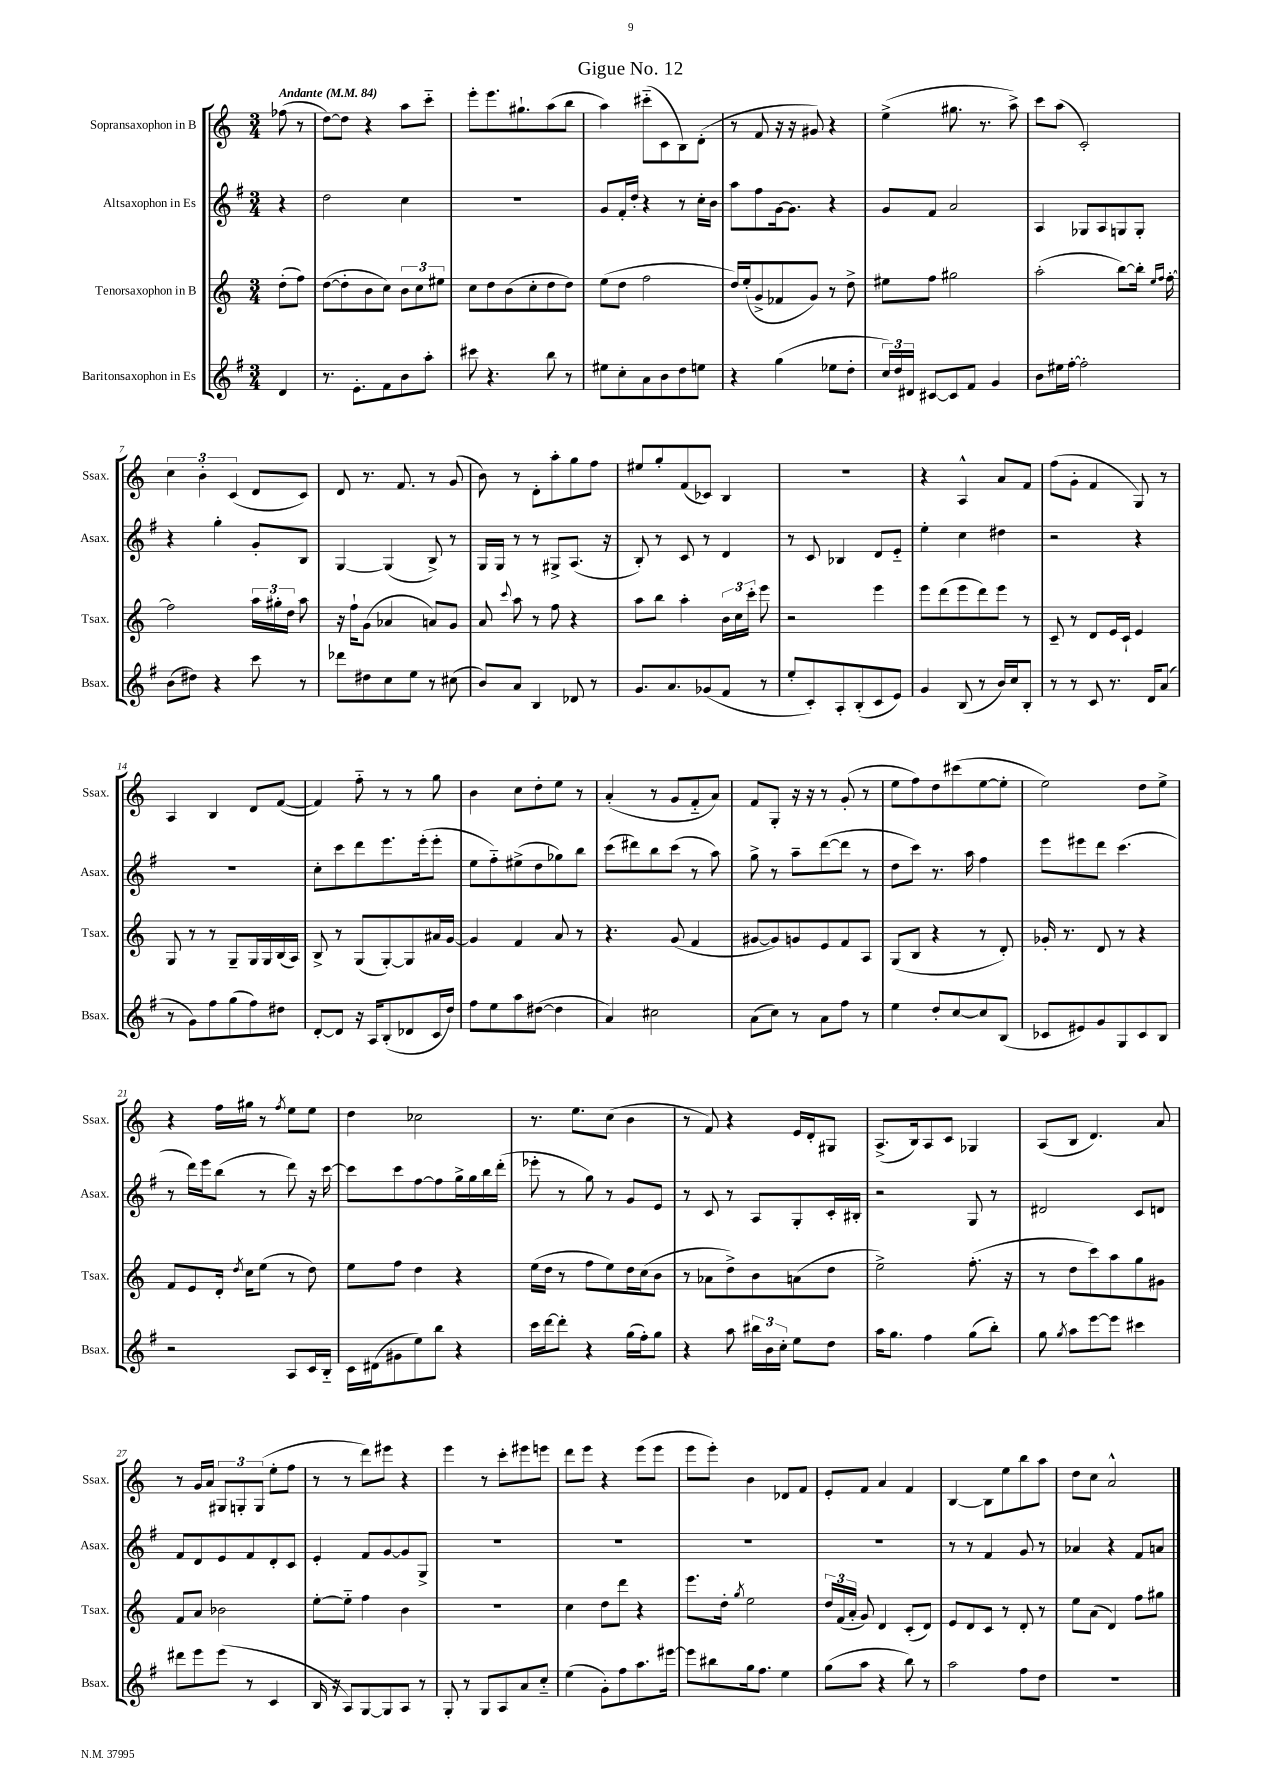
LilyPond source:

\header { title = "Gigue No. 12" }
<<
\new StaffGroup <<
\new Staff = "s0" \with { instrumentName = "Sopransaxophon in B" shortInstrumentName = "Ssax." } {
    \clef treble \key c \major \numericTimeSignature \time 3/4 \partial 4 \tempo "Andante" 4 = 84
    \autoBeamOff fes''8( r8 |
    d''8[~) d''8] r4 a''8[ c'''8]-_ |
    e'''8[-. e'''8. gis''8.-! a''8( b''8] |
    a''4) cis'''8[-_( c'8 b8) d'8]-.( |
    r8 f'8 r16 r16 gis'8) r4 |
    e''4->( gis''8. r8. a''8->) |
    c'''8[ a''8]( c'2-.) |
    \tuplet 3/2 { c''4 b'4-. c'4( } d'8[ c'8]) |
    d'8 r8. f'8. r8 g'8( |
    b'8) r8 d'8[-. a''8-. g''8 f''8] |
    eis''8[ g''8-. f'8( ces'8]) b4 |
    R2. |
    r4 a4-^ a'8[ f'8] |
    f''8[( g'8]-. f'4 g8) r8 |
    a4 b4 d'8[ f'8]~( |
    f'4) f''8-_ r8 r8 g''8 |
    b'4 c''8[ d''8-. e''8] r8 |
    a'4-.( r8 g'8[ f'8-_ a'8]) |
    f'8[ g8]-. r16 r16 r8 g'8-.( r8 |
    e''8[ f''8) d''8 cis'''8( e''8~ e''8]-. |
    e''2) d''8[ e''8]-> |
    r4 f''16[ gis''16] r8 \acciaccatura { f''8 } e''8[ e''8] |
    d''4 ces''2 |
    r8. e''8.[ c''8]( b'4 |
    r8 f'8) r4 e'16[ d'16-. gis8] |
    a8.[->( b16) a8 c'8] ges4 |
    a8[( b8] d'4.) a'8 |
    r8 g'16[ a'16] \tuplet 3/2 { gis8[ g8-. g8]( } e''8[-. f''8] |
    r8 r8 d'''8[) eis'''8] r4 |
    e'''4 r8 c'''8[-. eis'''8 e'''8] |
    d'''8[ e'''8] r4 e'''8[( e'''8] |
    e'''8[ e'''8]-.) b'4 des'8[ f'8] |
    e'8[-. f'8] a'4 f'4 |
    b4~ b8[ e''8 b''8 a''8] |
    d''8[ c''8] a'2-^ \bar "|." |
}
\new Staff = "s1" \with { instrumentName = "Altsaxophon in Es" shortInstrumentName = "Asax." } {
    \clef treble \key g \major \numericTimeSignature \time 3/4 \partial 4
    \autoBeamOff r4 |
    d''2 c''4 |
    R2. |
    g'8[ fis'16-. d''16]-. r4 r8 c''16[-. b'16] |
    a''8[ fis''8 g'16~ g'8.] r4 |
    g'8[ fis'8] a'2 |
    a4 ges8[ a8 g8 g8]-. |
    r4 g''4-. g'8[-. b8] |
    g4~ g4( b8->) r8 |
    g16[ g16] r8 r8 gis8[-> a8.]( r16 |
    b8-.) r8 c'8 r8 d'4 |
    r8 c'8 bes4 d'8[ e'8]-_ |
    e''4-. c''4 dis''4 |
    r2 r4 |
    R2. |
    c''8[-. c'''8 d'''8 e'''8. e'''16-.( e'''8]-. |
    e''8[ fis''8-_) eis''8->( d''8 ges''8) b''8] |
    c'''8[( dis'''8) b''8 c'''8]( r8 a''8) |
    g''8-> r8 a''8[-- d'''8~( d'''8] r8 |
    d''8[ c'''8]) r8. a''16 fis''4 |
    e'''8[ eis'''8 d'''8] c'''4.( |
    r8 d'''16[) e'''16 b''8]( r8 d'''8) r16 c'''16~ |
    c'''8[ c'''8 fis''8~ fis''8 g''16-> g''16 b''16 d'''16]-.( |
    ees'''8-. r8 g''8) r8 g'8[ e'8] |
    r8 c'8 r8 a8[ g8-. c'16-. bis16]-. |
    r2 g8 r8 |
    dis'2 c'8[ d'8] |
    fis'8[ d'8 e'8 fis'8 d'8-. c'8] |
    e'4-. fis'8[ g'8~ g'8 g8]-> |
    R2. |
    R2. |
    R2. |
    R2. |
    r8 r8 fis'4 g'8 r8 |
    aes'4 r4 fis'8[ a'8] \bar "|." |
}
\new Staff = "s2" \with { instrumentName = "Tenorsaxophon in B" shortInstrumentName = "Tsax." } {
    \clef treble \key c \major \numericTimeSignature \time 3/4 \partial 4
    \autoBeamOff d''8[-.( f''8]) |
    d''8[~( d''8-. b'8 c''8]) \tuplet 3/2 { b'8[ c''8 eis''8] } |
    c''8[ d''8 b'8( c''8-. d''8 d''8]) |
    e''8[( d''8] f''2 |
    d''16[) e''16-.( g'8-> fes'8 g'8]) r8 d''8-> |
    eis''8[ f''8] gis''2 |
    a''2-.( b''8[~) b''16]-. \grace { e''16[ f''16] } f''16~-. |
    f''2 \tuplet 3/2 { a''16[ gis''16-. d''16] } a''8 |
    r16 f''16[-! g'8]( aes'4 a'8[) g'8] |
    a'8 \appoggiatura { c'''8 } a''8 r8 f''8 r4 |
    a''8[ b''8] a''4-. \tuplet 3/2 { b'16[ c''16 c'''16]-. } e'''8 |
    r2 e'''4 |
    e'''8[ d'''8( e'''8 d'''8) e'''8] r8 |
    c'8-- r8 d'8[ e'16 c'16]-! e'4 |
    g8 r8 r8 g8[-- g16 g16 b16( a16]) |
    b8-> r8 g8[( g8~-.) g8 ais'16 g'16]~ |
    g'4 f'4 a'8 r8 |
    r4. g'8( f'4 |
    gis'8[~ gis'8) g'8 e'8 f'8 a8] |
    g8[( b8] r4 r8 d'8-.) |
    ges'16-. r8. d'8 r8 r4 |
    f'8[ e'8 d'16]-. \acciaccatura { d''8 } c''16[ e''8]( r8 d''8) |
    e''8[ f''8] d''4 r4 |
    e''16[( d''16] r8 f''8[ e''8) d''16 c''16( b'8] |
    r8 aes'8[ d''8->) b'8 a'8( d''8] |
    e''2->) f''8.-.( r16 |
    r8 d''8[ c'''8) a''8 g''8 gis'8] |
    f'8[ a'8] bes'2 |
    e''8[~-. e''8]-_ f''4 b'4 |
    R2. |
    c''4 d''8[ d'''8] r4 |
    e'''8.[ d''16]-. \acciaccatura { g''8 } e''2 |
    \tuplet 3/2 { d''16[ f'16( a'16]-. } g'8) d'4 c'8[-.( d'8]) |
    e'8[ d'8 c'8] r8 d'8-. r8 |
    e''8[ a'8]( d'4) f''8[ gis''8] \bar "|." |
}
\new Staff = "s3" \with { instrumentName = "Baritonsaxophon in Es" shortInstrumentName = "Bsax." } {
    \clef treble \key g \major \numericTimeSignature \time 3/4 \partial 4
    \autoBeamOff d'4 |
    r8. e'8.[-. fis'8 b'8 a''8]-. |
    cis'''8 r4. b''8 r8 |
    eis''8[ c''8-. a'8 b'8 d''8 e''8] |
    r4 g''4( ees''8[ d''8]-. |
    \tuplet 3/2 { c''16[) d''16 dis'16] } cis'8[~ cis'8 fis'8] g'4 |
    b'8[ eis''16 fis''16]~-. fis''2-. |
    b'8[( dis''8]) r4 c'''8 r8 |
    des'''8[ dis''8 c''8 e''8] r8 cis''8( |
    b'8[) a'8] b4 des'8 r8 |
    g'8.[ a'8. ges'8( fis'8] r8 |
    e''8[-. c'8-.) a8-. b8-.( c'8 e'8]) |
    g'4 b8( r8 b'16[) c''16 b8]-. |
    r8 r8 c'8 r8. d'16[ a'8]( |
    r8 g'8[) fis''8 g''8( fis''8) dis''8] |
    d'8[~-. d'8] r16 a16[ b8-.( des'8 c'16 d''16]) |
    fis''8[ e''8 a''8 dis''8]~( dis''4 |
    a'4) cis''2 |
    a'8[( c''8]) r8 a'8[ fis''8] r8 |
    e''4 d''8[-. c''8~ c''8 b8]( |
    ces'8[ eis'8) g'8 g8 ces'8 b8] |
    r2 a8[ c'16 b16]-_ |
    c'16[ dis'16( gis'8 e''8) b''8] r4 |
    c'''16[ d'''16~ d'''8]-. r4 g''16[( fis''16-.) g''8] |
    r4 a''8 \tuplet 3/2 { bis''16[ b'16 c''16]-. } e''8[ d''8] |
    a''16[ g''8.] fis''4 g''8[( b''8]-.) |
    g''8 \acciaccatura { g''8 } a''8[ e'''8~ e'''8] cis'''4 |
    dis'''8[ e'''8 e'''8]( r8 c'4 |
    b16 r16 a8[) g8~ g8 a8] r8 |
    g8-. r8 g8[ a8 a'8 c''8]-_ |
    e''4( g'8[-.) fis''8 a''8. eis'''16]~ |
    eis'''8[ bis''8 g''16 fis''8.] e''4 |
    g''8[( a''8] r4 b''8) r8 |
    a''2 fis''8[ d''8] |
    R2. \bar "|." |
}
>>
>>
